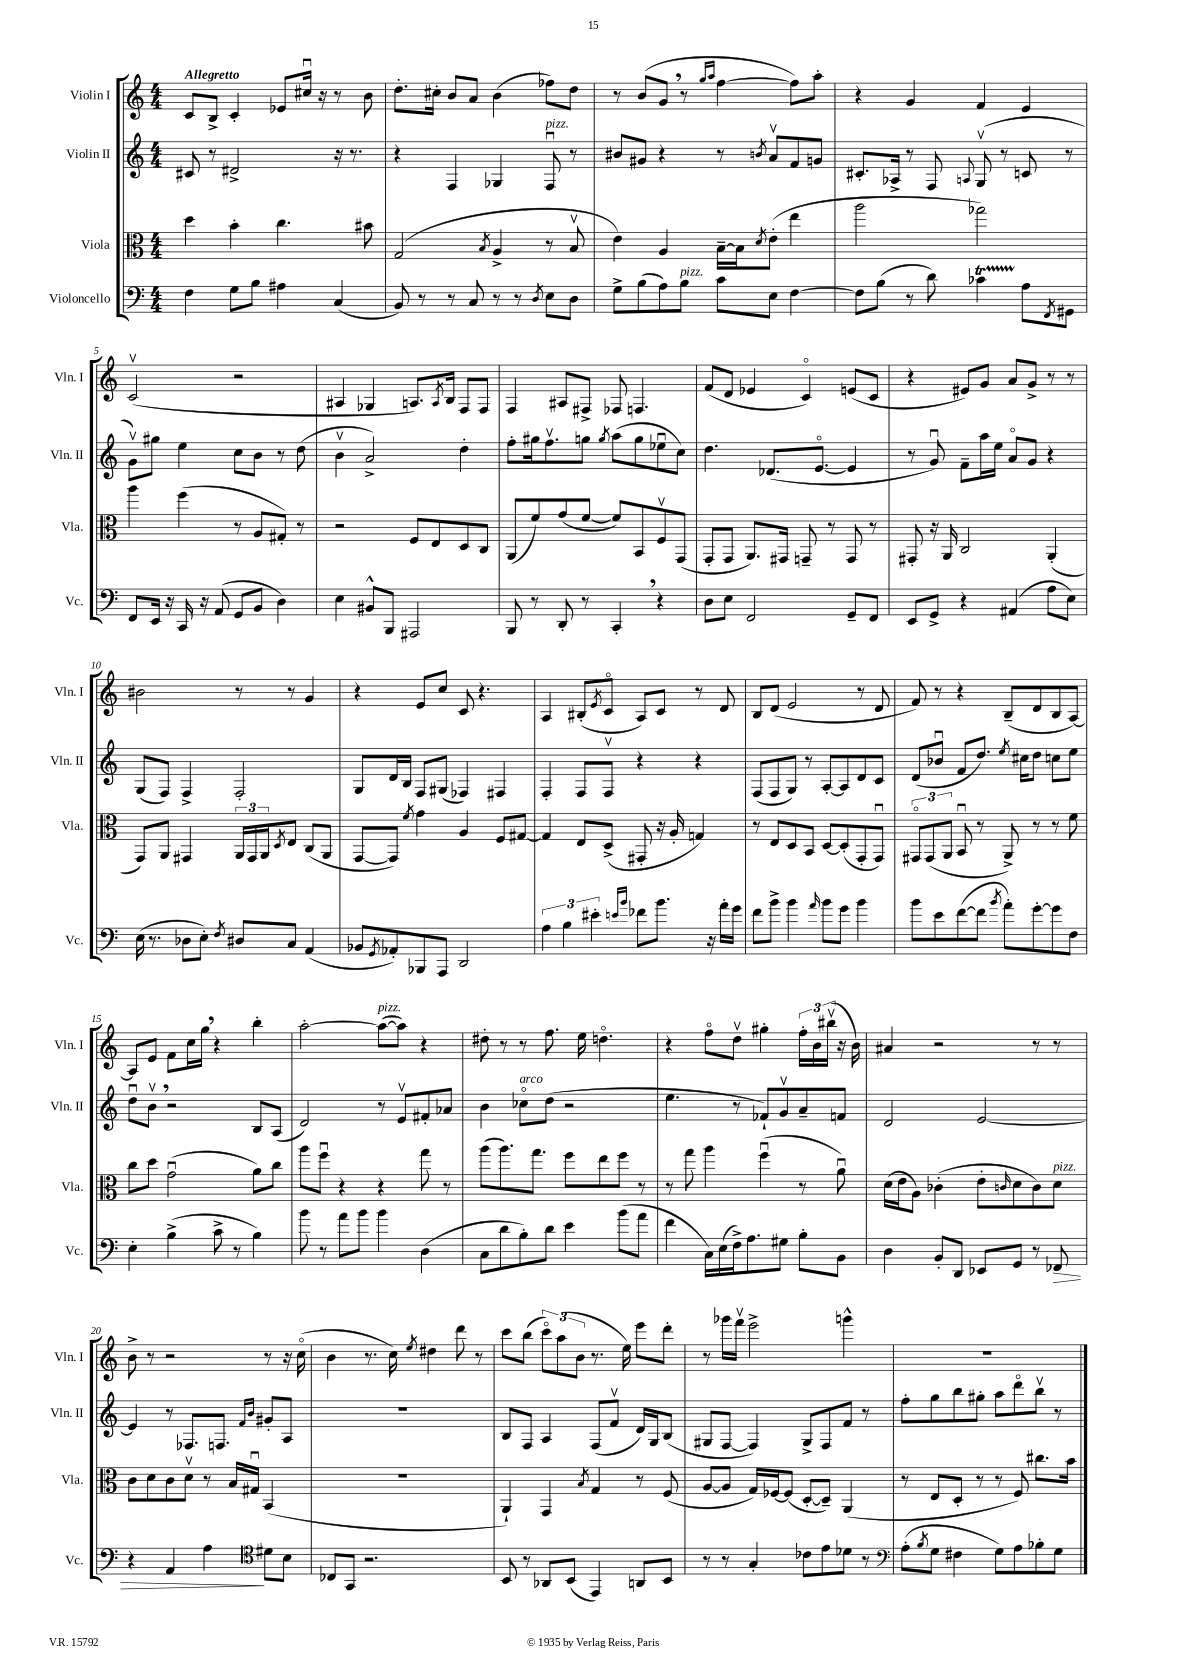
<<
\new StaffGroup <<
\new Staff = "s0" \with { instrumentName = "Violin I" shortInstrumentName = "Vln. I" } {
    \clef treble \key c \major \numericTimeSignature \time 4/4 \tempo "Allegretto"
    c'8 b8-> c'4-. ees'8 cis''16\downbow r16 r8 b'8 |
    d''8.-. cis''16-. b'8 a'8 b'4( fes''8) d''8 |
    r8 b'8( g'8 \breathe r8 \grace { g''16 a''16 } f''4~ f''8) a''8-. |
    r4 g'4 f'4 e'4 |
    c'2\upbow( r2 |
    ais4 ges4 a8.) \acciaccatura { a8 } b16 f8 f8 |
    f4 ais8 fis8-> fes8 f4. |
    f'8( d'8 ees'4 c'4\flageolet) e'8( c'8 |
    r4 eis'8) g'8 a'8 g'8-> r8 r8 |
    bis'2 r8 r8 g'4 |
    r4 e'8 c''8 c'8 r4. |
    a4 bis8-.( \acciaccatura { e'8 } c'8\flageolet a8) c'8 r8 d'8 |
    b8 d'8( e'2 r8 d'8 |
    f'8) r8 r4 b8--( d'8 b8 a8~) |
    a8 e'8 f'8 c''16 g''16 \breathe r4 b''4-. |
    a''2~-. a''8~^\markup { \italic "pizz." }( a''8) r4 |
    dis''8-. r8 r8 f''8. e''16 d''4.\flageolet |
    r4 f''8\flageolet d''8\upbow gis''4-. \tuplet 3/2 { f''16-. b'16 bis''16\upbow( } r16 b'16) |
    ais'4 r2 r8 r8 |
    b'8-> r8 r2 r8 r16 c''16\flageolet( |
    b'4 r8. c''16) \acciaccatura { e''8 } dis''4 d'''8 r8 |
    c'''8 b''8( \tuplet 3/2 { c'''8\flageolet) a''8( b'8 } r8. e''16) e'''8 d'''8-. |
    r8 ges'''16 f'''16\upbow e'''2-> g'''4-^ |
    R1 \bar "|." |
}
\new Staff = "s1" \with { instrumentName = "Violin II" shortInstrumentName = "Vln. II" } {
    \clef treble \key c \major \numericTimeSignature \time 4/4
    cis'8 r8 dis'2-> r16 r8. |
    r4 f4 ges4 f8\downbow^\markup { \italic "pizz." } r8 |
    bis'8 gis'8 r4 r8 \acciaccatura { b'8 } a'8\upbow f'8 g'8 |
    cis'8.-. aes16-> r8 f8 \appoggiatura { a8 } g8\upbow( r8 c'8 r8 |
    g'8\upbow) gis''8 e''4 c''8 b'8 r8 d''8( |
    b'4\upbow a'2->) d''4-. |
    f''8-. gis''16 f''8.\upbow g''8 \acciaccatura { g''8 } a''8( g''8 ees''8\downbow c''8) |
    d''4. des'8.( e'8.~\flageolet e'4 |
    r8 g'8\downbow) f'8-- a''16 e''16 a'8\flageolet g'8 r4 |
    g8( f8) f4-> f2-. |
    g8 d'16 b16 f8 gis8( fes4) fis4 |
    f4-. f8 f8\upbow r4 r4 |
    f8( f8 g8) r8 a8~-. a8 d'8 c'8 |
    d'8( bes'8\downbow f'8 d''8.) \acciaccatura { e''8 } cis''16 d''8 c''8 e''8 |
    d''8\downbow b'8\upbow \breathe r2 b8 a8( |
    d'2) r8 e'8\upbow fis'8-. aes'8 |
    b'4 ces''8\flageolet^\markup { \italic "arco" } d''8( r2 |
    e''4. r8 fes'8-!) g'8\upbow a'8-- f'8 |
    d'2 e'2~ |
    e'4 r8 fes8. f8. \grace { f'16 b'16 } gis'8-. a8 |
    R1 |
    b8 f8 a4 f8( f'8\upbow d'16) g16 b8( |
    gis8 f8~ f4) gis8-> f8 f'8 r8 |
    f''8-. g''8 b''8 gis''8-. a''8 d'''8\flageolet b''8\upbow r8 \bar "|." |
}
\new Staff = "s2" \with { instrumentName = "Viola" shortInstrumentName = "Vla." } {
    \clef alto \key c \major \numericTimeSignature \time 4/4
    d''4 b'4-. c''4. bis'8 |
    g2( \acciaccatura { b8 } a4-> r8 b8\upbow |
    e'4) a4 b16~-- b16 \acciaccatura { d'8 } e'8-.( e''4 |
    a''2 ges''2) |
    a''4 f''4( r8 a8 gis8-.) r8 |
    r2 f8 e8 d8 c8 |
    a,8( f'8) g'8( f'8~ f'8) b,8 f8\upbow g,8( |
    g,8-. g,8 a,8.) gis,16 g,8-- r8 g,8 r8 |
    gis,8-. r16 a,16 c2 a,4-.( |
    g,8) a,8 gis,4 \tuplet 3/2 { a,16 gis,16 a,16 } \acciaccatura { d8 } e8 c8( a,8 |
    g,8~ g,8) \acciaccatura { f'8 } g'4 a4 f8 gis8~ |
    gis4 e8 d8->( gis,8-. r16 a16-. g4) |
    r8 e8 d8 b,8 d8~ d8-.( g,8-. g,8\downbow) |
    \tuplet 3/2 { gis,8\flageolet gis,8( a,8 } b,8\downbow r8 a,8->) r8 r8 f'8 |
    c''8 d''8 g'2\downbow( a'8) c''8 |
    a''8 f''8\downbow r4 r4 g''8 r8 |
    a''8( a''8.) g''8. f''8 e''8 f''8 r8 |
    r8 g''8 a''4 f''4\downbow( r8 a'8\downbow) |
    d'16( e'16 a8) ces'4-.( e'8-. \grace { c'16 } d'8 c'8) d'8^\markup { \italic "pizz." } |
    c'8 d'8 c'8 d'8\upbow r8 b16 gis16\downbow b,4( |
    R1 |
    a,4-!) g,4 \acciaccatura { b8 } g4 r8 f8( |
    a8~ a8 g16) fes16~ fes8( d8~-. d8--) a,4( |
    r8 e8 d8-. r8 r8 f8) cis''8. b'16 \bar "|." |
}
\new Staff = "s3" \with { instrumentName = "Violoncello" shortInstrumentName = "Vc." } {
    \clef bass \key c \major \numericTimeSignature \time 4/4
    f4 g8 b8 ais4 c4( |
    b,8) r8 r8 c8 r8 r8 \acciaccatura { d8 } e8 d8 |
    g8-> b8( a8) b8^\markup { \italic "pizz." } c'8 e8 f4~ |
    f8 b8( r8 d'8) ces'4\startTrillSpan a8\stopTrillSpan \acciaccatura { f,8 } gis,8 |
    f,8 e,16 r16 c,16 r16 a,8( g,8 b,8 d4) |
    e4 bis,8-^ b,,8 ais,,2 |
    b,,8 r8 d,8-. r8 c,4-. \breathe r4 |
    d8 e8 f,2 g,8-- f,8 |
    e,8 g,8-> r4 ais,4( a8 e8) |
    e16( r8. des8 e8-.) \acciaccatura { f8 } dis8 c8 a,4( |
    bes,8 \acciaccatura { g,8 } aes,8-.) bes,,8 a,,8 d,2 |
    \tuplet 3/2 { a4 b4 eis'4-. } \grace { e'16 b'16 } fes'8 b'8. r16 a'16-. g'16 |
    f'8 b'8-> b'4 \grace { a'16 } b'8 g'8 b'4 |
    b'8 e'8 f'8~( f'8 \acciaccatura { b'8 } a'8-.) g'8~-. g'8 f8 |
    e4-. b4->( c'8-> r8 b4) |
    b'8 r8 a'8 b'8 b'4 d4( |
    c8 d'8 b8-.) d'8 e'4 b'8( a'8 |
    f'4 c16) e16( f16->) a8. gis8 b8-. b,8 |
    d4 b,8-. d,8 ees,8 g,8 r8 fes,8\> |
    r4 a,4 a4\! \clef tenor dis'8 b8 |
    ces8 g,8 r2. |
    b,8 r8 aes,8 b,8( e,4) a,8 b,8 |
    r8 r8 g4-. ces'8 e'8 des'8 r8 |
    \clef bass a8-.( \acciaccatura { b8 } g8 fis4 g8) a8 bes8-. g8 \bar "|." |
}
>>
>>
